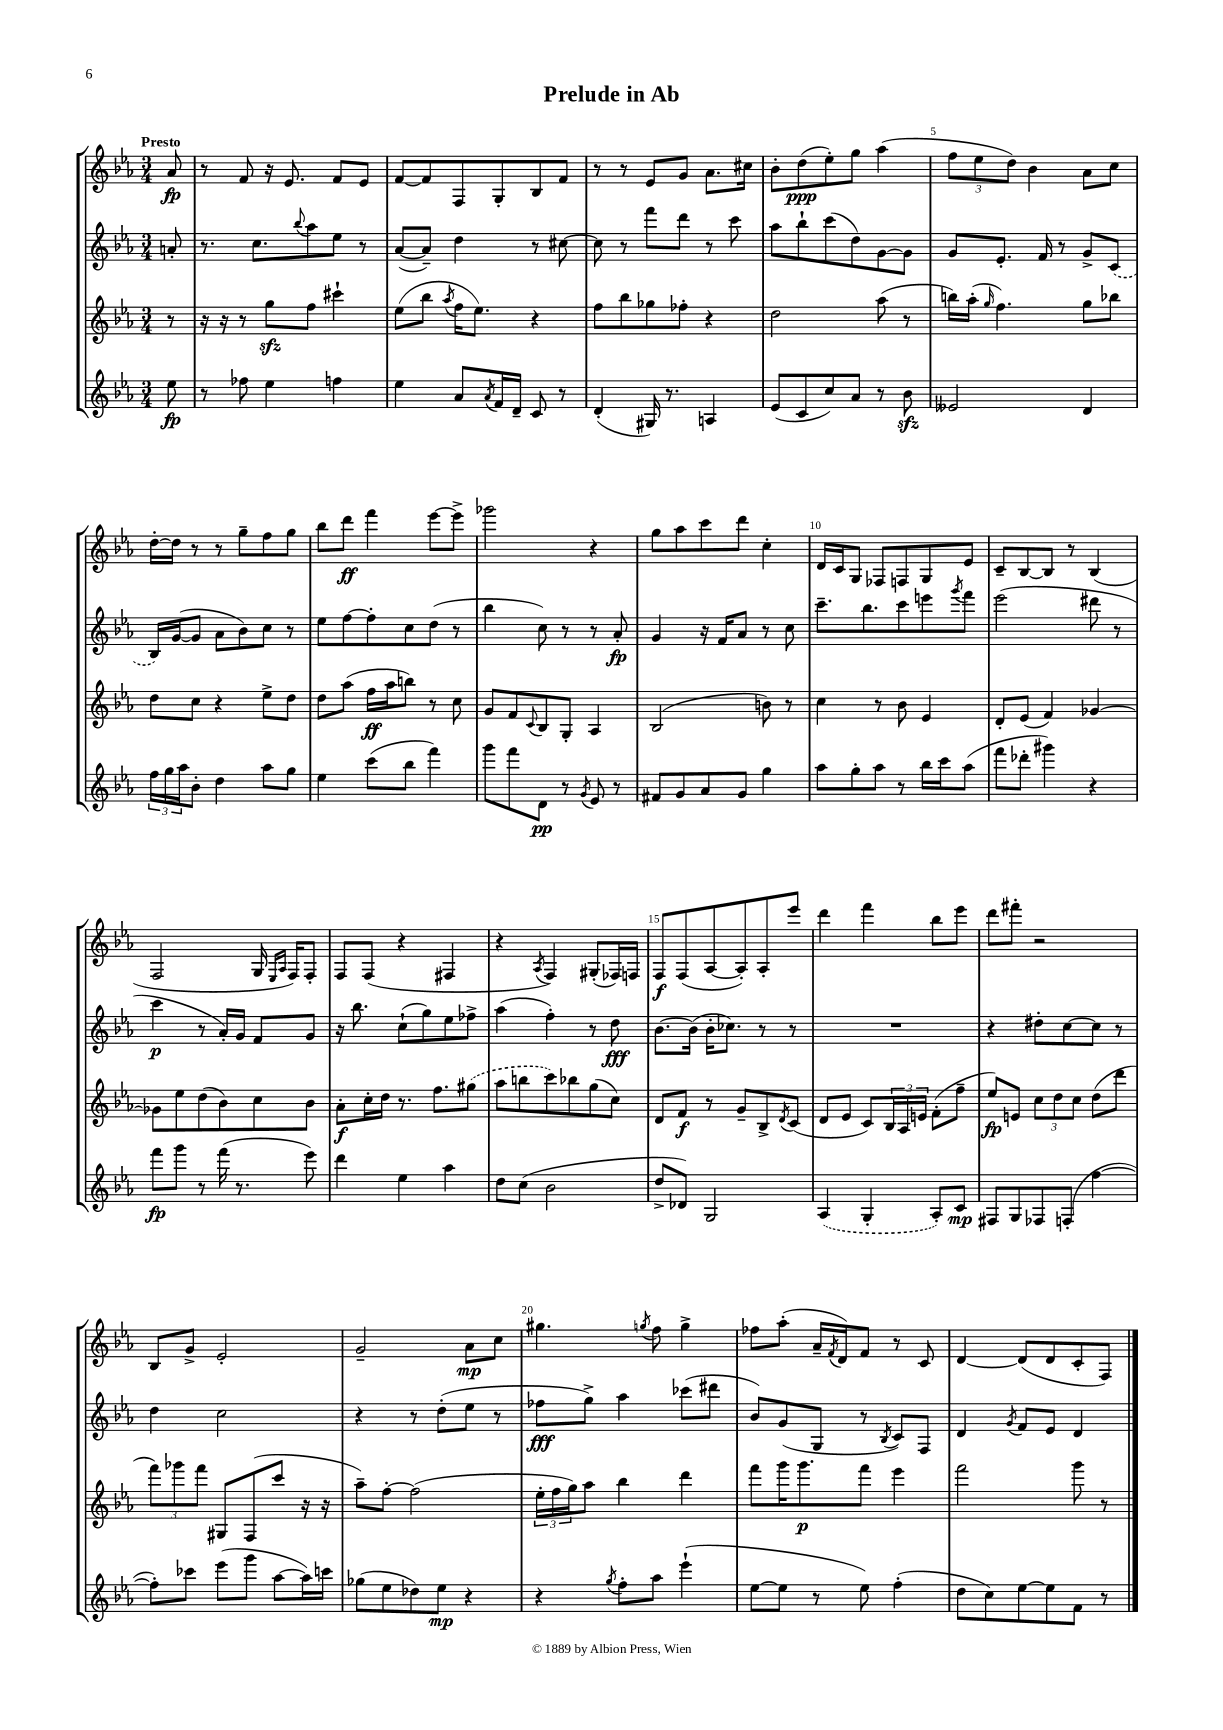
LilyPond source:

\header { title = "Prelude in Ab" }
<<
\new StaffGroup <<
\new Staff = "s0" {
    \clef treble \key ees \major \numericTimeSignature \time 3/4 \partial 8 \tempo "Presto"
    aes'8\fp |
    r8 f'8 r16 ees'8. f'8 ees'8 |
    f'8~ f'8 f8 g8-. bes8 f'8 |
    r8 r8 ees'8 g'8 aes'8. cis''16 |
    bes'8-. d''8\ppp( ees''8-.) g''8 aes''4( |
    \tuplet 3/2 { f''8 ees''8 d''8) } bes'4 aes'8 c''8 |
    d''16~-. d''16 r8 r8 g''8-- f''8 g''8 |
    bes''8 d'''8\ff f'''4 ees'''8~ ees'''8-> |
    ges'''2 r4 |
    g''8 aes''8 c'''8 d'''8 c''4-. |
    d'16 c'16 g8 fes8 f8 g8 ees'8 |
    c'8-- bes8~ bes8 r8 bes4( |
    f2 g16 \grace { ees16 aes16 } f16) f8-. |
    f8 f8( r4 fis4 |
    r4 \acciaccatura { aes8 } f4) gis8-.( fes16) f16 |
    f8\f f8( aes8~ aes8-.) aes8-. ees'''8 |
    d'''4 f'''4 bes''8 ees'''8 |
    d'''8 fis'''8-. r2 |
    bes8 g'8-> ees'2-. |
    g'2-- aes'8\mp c''8 |
    gis''4. \acciaccatura { g''8 } f''8 g''4-> |
    fes''8 aes''8-.( aes'16-- \acciaccatura { f'8 } d'16) f'8 r8 c'8 |
    d'4~ d'8( d'8 c'8-. f8) \bar "|." |
}
\new Staff = "s1" {
    \clef treble \key ees \major \numericTimeSignature \time 3/4 \partial 8
    a'8-. |
    r8. c''8. \appoggiatura { bes''8 } aes''8 ees''8 r8 |
    aes'8~( aes'8--) d''4 r8 cis''8~ |
    cis''8 r8 f'''8 d'''8 r8 c'''8 |
    aes''8 bes''8-! c'''8( d''8) g'8~ g'8 |
    g'8 ees'8.-. f'16 r8 g'8-> \once \slurDashed c'8( |
    bes16) g'16~( g'8 aes'8 bes'8) c''8 r8 |
    ees''8 f''8~ f''8-. c''8 d''8( r8 |
    bes''4 c''8) r8 r8 aes'8-.\fp |
    g'4 r16 f'16 aes'8 r8 c''8 |
    c'''8.-- bes''8. c'''8 e'''8 \acciaccatura { g'''8 } f'''8 |
    ees'''2( dis'''8 r8 |
    c'''4\p r8 aes'16-.) g'16 f'8 g'8 |
    r16 bes''8. c''8-!( g''8) ees''8 fes''8-> |
    aes''4( f''4-.) r8 d''8\fff |
    bes'8.~ bes'16( bes'16-. ces''8.) r8 r8 |
    R2. |
    r4 dis''8-. c''8~ c''8 r8 |
    d''4 c''2 |
    r4 r8 d''8-.( ees''8 r8 |
    fes''8\fff g''8->) aes''4 ces'''8( dis'''8 |
    bes'8) g'8( g8 r8 \acciaccatura { bes8 } c'8) f8 |
    d'4 \acciaccatura { g'8 } f'8 ees'8 d'4 \bar "|." |
}
\new Staff = "s2" {
    \clef treble \key ees \major \numericTimeSignature \time 3/4 \partial 8
    r8 |
    r16 r16 r8 g''8\sfz f''8 cis'''4-! |
    ees''8( bes''8 \acciaccatura { aes''8 } f''16 ees''8.) r4 |
    f''8 bes''8 ges''8 fes''8-. r4 |
    d''2 aes''8( r8 |
    b''16) aes''16-.( \grace { g''16 } f''4.) g''8 bes''8 |
    d''8 c''8 r4 ees''8-> d''8 |
    d''8 aes''8( f''16\ff aes''16 b''8) r8 c''8 |
    g'8 f'8 \appoggiatura { c'8 } bes8 g8-. aes4 |
    bes2( b'8) r8 |
    c''4 r8 bes'8 ees'4 |
    d'8-. ees'8( f'4) ges'4~ |
    ges'8 ees''8 d''8( bes'8) c''8 bes'8 |
    aes'8-.\f c''16-. d''16 r8. f''8. \once \slurDashed gis''8( |
    aes''8 b''8 c'''8) bes''8 g''8( c''8) |
    d'8 f'8\f r8 g'8-- bes8-> \acciaccatura { d'8 } c'8( |
    d'8 ees'8 c'8) \tuplet 3/2 { bes16 aes16 e'16 } f'8-.( f''8-- |
    ees''8\fp) e'8 \tuplet 3/2 { c''8 d''8 c''8 } d''8( d'''8 |
    \tuplet 3/2 { f'''8) ges'''8 f'''8 } gis8 f8( c'''8 r16 r16 |
    aes''8--) f''8~-. f''2( |
    \tuplet 3/2 { ees''16-. f''16 g''16) } aes''8 bes''4 d'''4 |
    f'''8 g'''16 g'''8.\p f'''8 ees'''4 |
    f'''2 g'''8 r8 \bar "|." |
}
\new Staff = "s3" {
    \clef treble \key ees \major \numericTimeSignature \time 3/4 \partial 8
    ees''8\fp |
    r8 fes''8 ees''4 f''4 |
    ees''4 aes'8 \acciaccatura { aes'8 } f'16 d'16-- c'8 r8 |
    d'4-.( gis16) r8. a4 |
    ees'8( c'8 c''8) aes'8 r8 bes'8\sfz |
    eeses'2 d'4 |
    \tuplet 3/2 { f''16 g''16 aes''16 } bes'8-. d''4 aes''8 g''8 |
    ees''4 c'''8( bes''8 f'''4) |
    g'''8 f'''8 d'8\pp r8 \acciaccatura { g'8 } ees'8 r8 |
    fis'8 g'8 aes'8 g'8 g''4 |
    aes''8 g''8-. aes''8 r8 bes''16 c'''16 aes''8( |
    f'''8 des'''8-. gis'''4) r4 |
    f'''8\fp g'''8 r8 f'''16( r8. ees'''8) |
    d'''4 ees''4 aes''4 |
    d''8 c''8( bes'2 |
    d''8-> des'8) g2 |
    \once \slurDashed aes4( g4-. aes8-.) c'8\mp |
    fis8 g8 fes8 f8-.( f''4~ |
    f''8-.) ces'''8 ees'''8( g'''8 aes''8~ aes''16) c'''16 |
    ges''8( ees''8 des''8) ees''8\mp r4 |
    r4 \acciaccatura { g''8 } f''8-. aes''8 ees'''4-!( |
    ees''8~ ees''8 r8 ees''8) f''4-.( |
    d''8 c''8) ees''8~ ees''8 f'8 r8 \bar "|." |
}
>>
>>
\layout { \context { \Score \override BarNumber.break-visibility = ##(#f #t #t) barNumberVisibility = #(every-nth-bar-number-visible 5) } }
